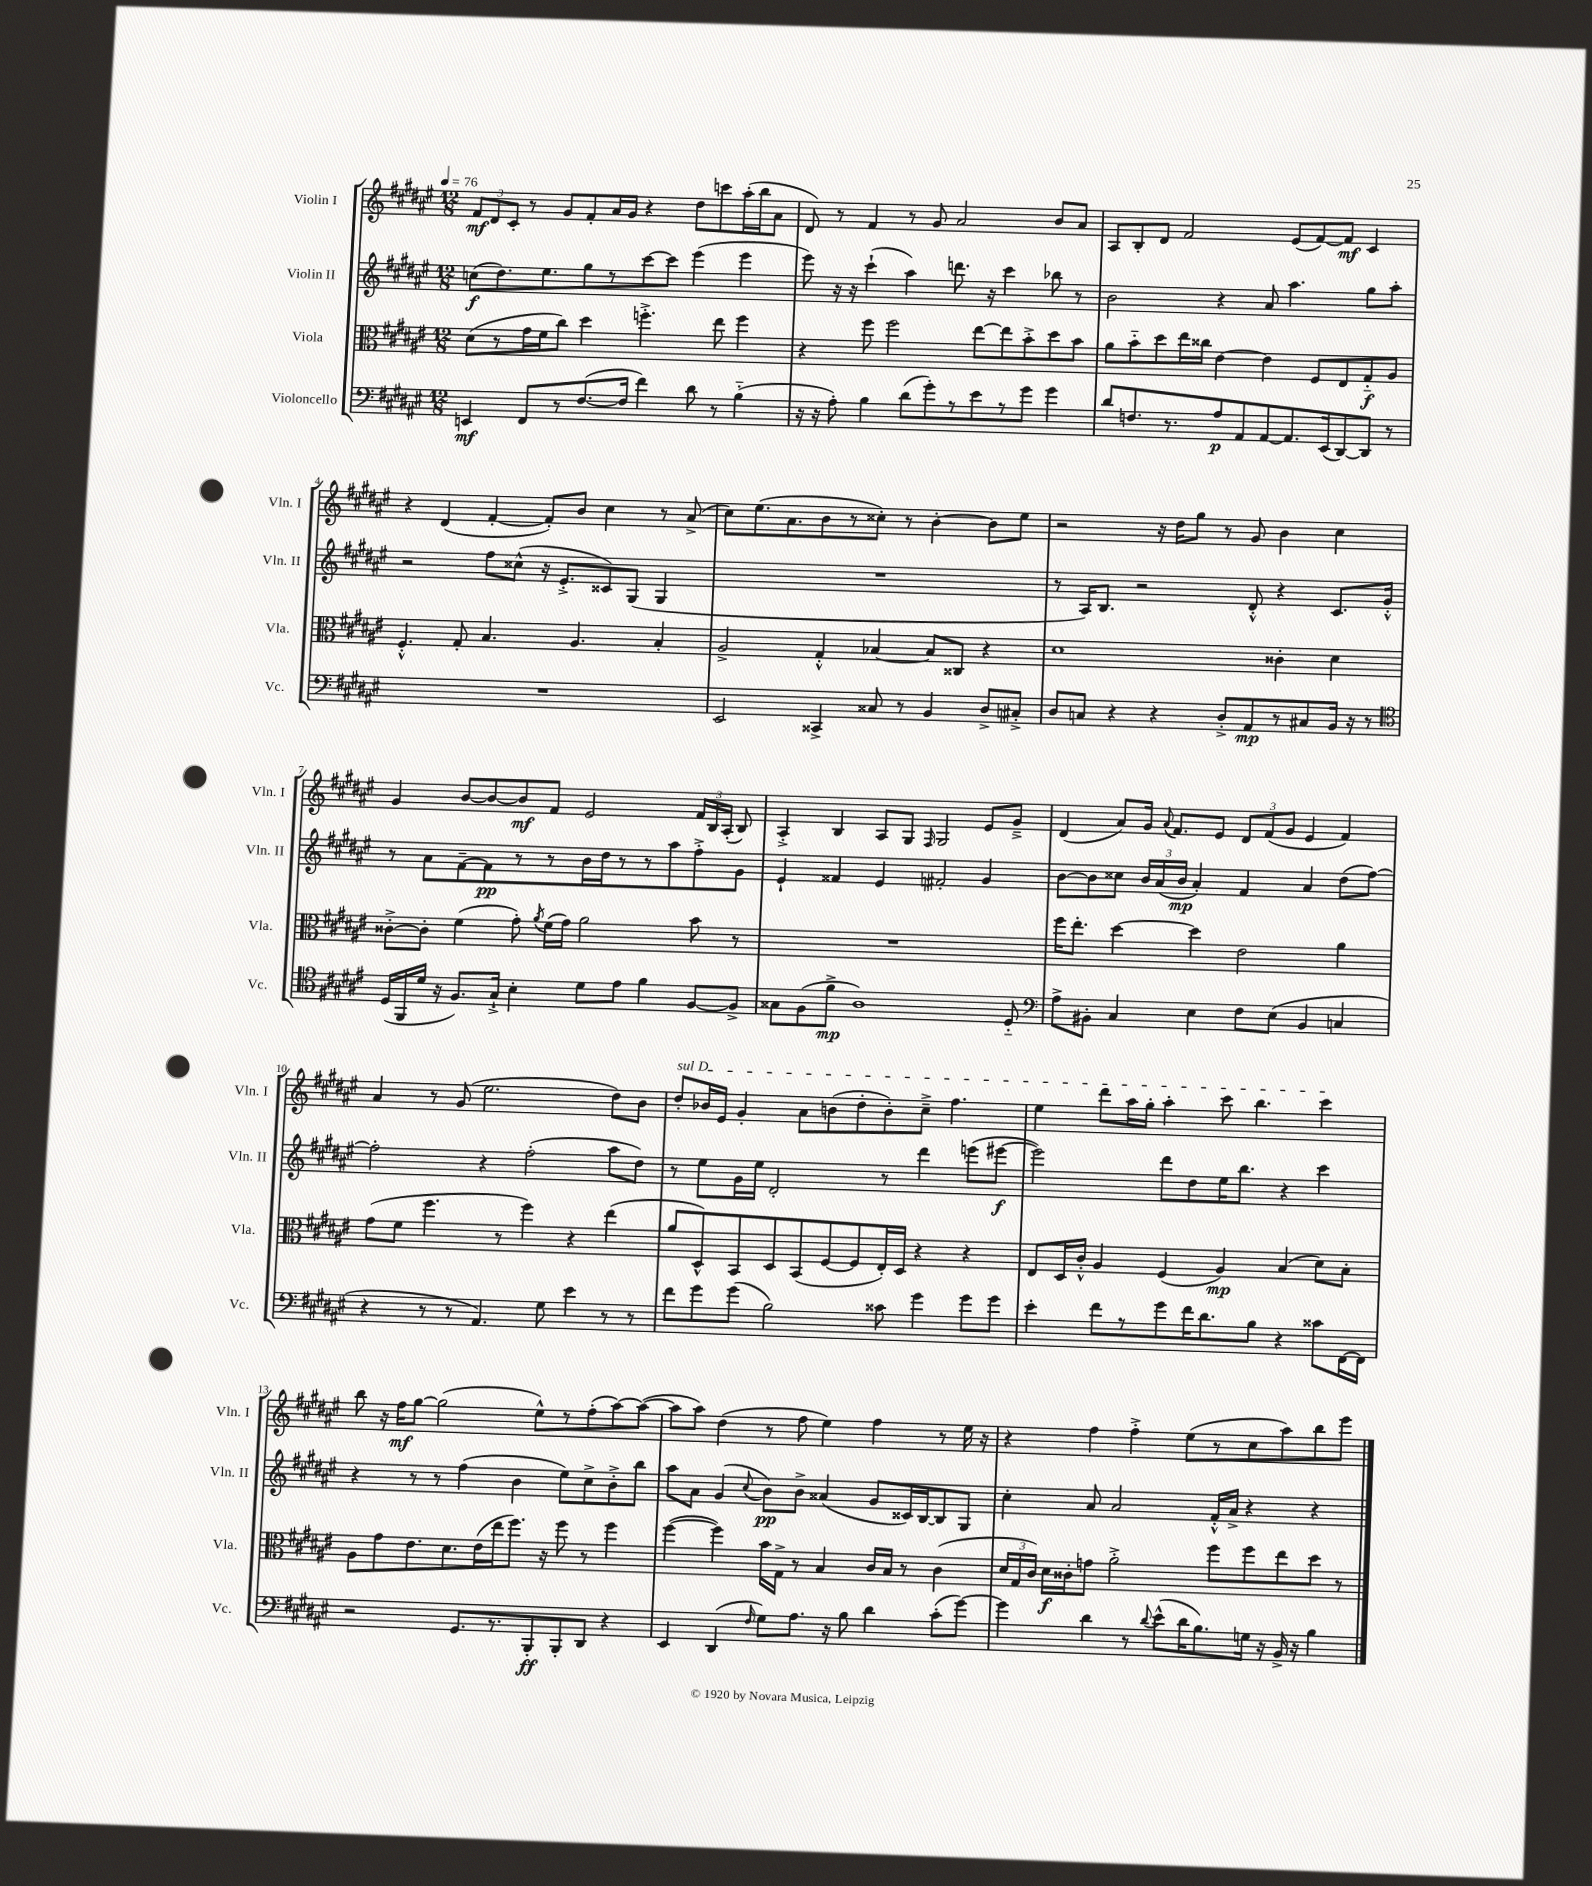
<<
\new StaffGroup <<
\new Staff = "s0" \with { instrumentName = "Violin I" shortInstrumentName = "Vln. I" } {
    \clef treble \key fis \major \numericTimeSignature \time 12/8 \tempo 4 = 76
    \autoBeamOff \tuplet 3/2 { fis'8[\mf dis'8 cis'8]-. } r8 gis'8[ fis'8-. ais'16 gis'16] r4 dis''8[ c'''8 ais''16-.( b''16 ais'8] |
    dis'8) r8 fis'4 r8 gis'8 ais'2 b'8[ ais'8] |
    ais8[ b8-. dis'8] fis'2 eis'8[( fis'8~) fis'8]\mf cis'4 |
    r4 dis'4( fis'4~-. fis'8[-.) b'8] cis''4 r8 ais'8->( |
    cis''8[) eis''8.( ais'8. b'8 r8 cisis''8]-.) r8 b'4~-. b'8[ eis''8] |
    r2 r16 dis''16[ gis''8] r8 gis'8 b'4 cis''4 |
    gis'4 b'8[~ b'8~ b'8\mf fis'8] eis'2 \tuplet 3/2 { fis'16[ b16 ais16]-.( } b8) |
    ais4-.-> b4 ais8[ gis8] \grace { fis16 } gis2 eis'8[ gis'8]---> |
    dis'4( ais'8[) gis'16] \appoggiatura { ais'8 } fis'8.[ eis'8] \tuplet 3/2 { dis'8[ fis'8( gis'8] } eis'4 fis'4) |
    ais'4 r8 gis'8( eis''2. dis''8[) b'8] |
    \once \override TextSpanner.bound-details.left.text = \markup { \italic "sul D" } dis''8[-.\startTextSpan bes'16 eis'16] gis'4-. ais'8[ b'8( dis''8-. b'8-.) cis''8]---> fis''4. |
    eis''4 dis'''8[ ais''16 gis''16]-. ais''4-. cis'''8 b''4. cis'''4\stopTextSpan |
    b''8 r16 fis''16[\mf gis''8]~ gis''2( eis''8[-^) r8 fis''8-.( ais''8~) ais''8]~( |
    ais''8[ ais''8]) dis''4( r8 fis''8 eis''4) fis''4 r8 eis''16 r16 |
    r4 fis''4 fis''4-.-> eis''8[( r8 cis''8 ais''8) b''8 eis'''8] \bar "|." |
}
\new Staff = "s1" \with { instrumentName = "Violin II" shortInstrumentName = "Vln. II" } {
    \clef treble \key fis \major \numericTimeSignature \time 12/8
    \autoBeamOff c''8[\f( dis''8.) eis''8. gis''8 r8 cis'''8~ cis'''8] eis'''4( eis'''4 |
    eis'''8) r16 r16 cis'''4-!( ais''4) d'''8. r16 cis'''4 bes''8 r8 |
    b'2 r4 ais'8 ais''4. gis''8[ ais''8]-. |
    r2 fis''8[ cisis''8]-^( r16 eis'8.[-.-> cisis'8) gis8]( gis4 |
    R1. |
    r8 ais16[) b8.] r2 dis'8-.-^ r4 cis'8.[ gis'16]-.-^ |
    r8 ais'8[ fis'8~-- fis'8\pp r8 r8 b'16 dis''16 r8 r8 ais''8 fis''8-.-> gis'8] |
    eis'4-! fisis'4 eis'4 fis'2-. gis'4 |
    b'8[~ b'8 cisis''8] \tuplet 3/2 { b'16[ ais'16( b'16]\mp } ais'4-.) fis'4 ais'4 dis''8[( fis''8]~) |
    fis''2-. r4 fis''2-.( ais''8[ dis''8]) |
    r8 eis''8[ gis'16 eis''16] dis'2-. r8 dis'''4 e'''8[( eis'''8]~\f |
    eis'''2) dis'''8[ dis''8 eis''16 b''8.] r4 cis'''4 |
    r4 r8 r8 fis''4( b'4 eis''8[) cis''8-> b'8-.-> b''8] |
    ais''8[ ais'8] gis'4( \appoggiatura { cis''8 } b'8[\pp) b'8]-> aisis'4( gis'8[ cisis'16) b16~ b8 gis8] |
    cis''4-. ais'8 ais'2 fis'16[-.-^ ais'16]-> r4 r4 \bar "|." |
}
\new Staff = "s2" \with { instrumentName = "Viola" shortInstrumentName = "Vla." } {
    \clef alto \key fis \major \numericTimeSignature \time 12/8
    \autoBeamOff dis'8[( r8 gis'16 fis'16 cis''8]) dis''4 f''4.-.-> eis''8 f''4 |
    r4 fis''8 fis''2 eis''8[~ eis''8 b'8-.-> dis''8 b'8] |
    ais'8[ b'8-_ dis''8 eis''16 cisis''16] eis'4~ eis'4 fis8[ eis8 gis8-_\f ais8] |
    fis4.-.-^ gis8-. b4. ais4. b4-. |
    ais2-> gis4-.-^ bes4~ bes8[ cisis8] r4 |
    dis'1 cisis'4-. dis'4 |
    cisis'8[~-.-> cisis'8]-. fis'4( gis'8-.) \acciaccatura { ais'8 } fis'16[( gis'16]) ais'2 b'8 r8 |
    R1. |
    fis''16[ eis''8.]-. dis''4~ dis''4 eis'2 ais'4 |
    gis'8[( fis'8] fis''4. r8 fis''4) r4 eis''4( |
    ais'8[ dis8-^) b,8 dis8 b,8( fis8~ fis8 eis16-.) dis16] r4 r4 |
    eis8[ dis16 cis'16]-.-^ ais4 fis4( ais4\mp) b4( dis'8[) b8]-. |
    ais8[ gis'8 eis'8. dis'8. eis'16( eis''16 fis''8.]) r16 fis''8 r8 fis''4 |
    fis''4~( fis''4) b'16[ gis16]-> r8 b4 cis'16[ b16] r8 cis'4( |
    \tuplet 3/2 { dis'16[ gis16 cis'16]) } dis'16[\f cisis'16-. g'8] ais'2-.-> fis''8[ fis''8 eis''8 dis''8] r8 \bar "|." |
}
\new Staff = "s3" \with { instrumentName = "Violoncello" shortInstrumentName = "Vc." } {
    \clef bass \key fis \major \numericTimeSignature \time 12/8
    \autoBeamOff e,4\mf fis,8[ r8 fis8.~( fis16] fis'4) dis'8 r8 b4-_( |
    r16 r16 ais8-.) b4 dis'8[( gis'8-.) r8 eis'8 r8 gis'8] gis'4 |
    dis'8[ f8. r8. ais8\p ais,8 ais,8~ ais,8. eis,16( dis,8~) dis,8] r8 |
    R1. |
    eis,2 cisis,4-> cisis8 r8 b,4 dis8[-> cis8]-.-> |
    dis8[ c8] r4 r4 dis8[-.-> ais,8\mp r8 cis8 b,16] r16 r8 |
    \clef tenor dis16[( fis,16 dis'16] r16 fis8.[) gis16]-!-> b4-. dis'8[ eis'8] fis'4 fis8[~ fis8]-> |
    gisis8[ fis8( fis'8]->\mp ais1) dis8-_ |
    \clef bass ais8[-> bis,8]-. cis4 eis4 fis8[ eis8]( bis,4 c4 |
    r4 r8 r8 ais,4.) gis8 eis'4 r8 r8 |
    fis'8[ gis'8 gis'8]( b2) cisis'8 gis'4 gis'8[ gis'8] |
    eis'4-. fis'8[ r8 gis'8 fis'16 dis'8. b8] r4 cisis'8[ fis,16~ fis,16] |
    r2 gis,8.[ r8. b,,8-.\ff b,,8-. dis,8] r4 |
    eis,4 dis,4( \grace { fis16 } gis8[) ais8.] r16 b8 dis'4 cis'8[-.( gis'8]~) |
    gis'4 dis'4 r8 \appoggiatura { dis'8 } eis'8[-^( dis'16 b8.) g16] r16 b,16-> r16 b4 \bar "|." |
}
>>
>>
